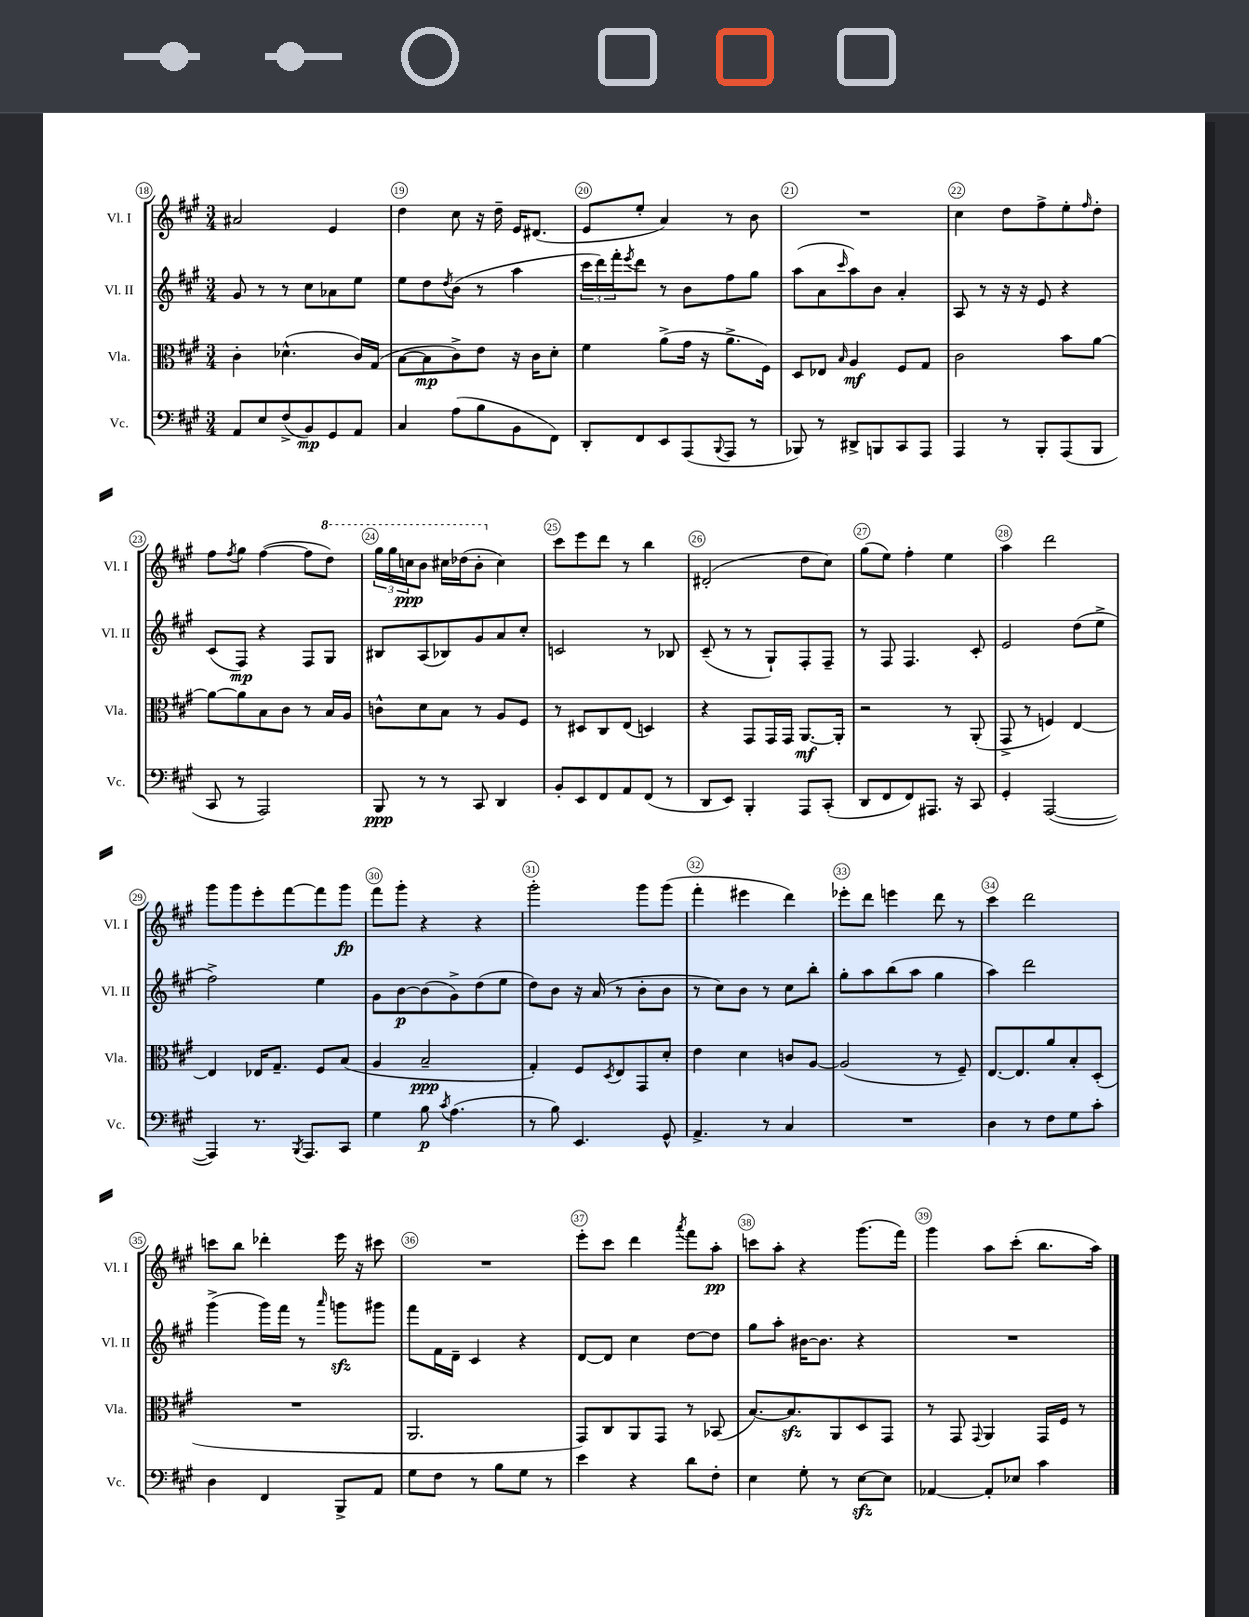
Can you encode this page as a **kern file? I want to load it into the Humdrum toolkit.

**kern	**dynam	**kern	**dynam	**kern	**dynam	**kern	**dynam
*part4	*part4	*part3	*part3	*part2	*part2	*part1	*part1
*staff4	*staff4	*staff3	*staff3	*staff2	*staff2	*staff1	*staff1
*I"Vc.	*	*I"Vla.	*	*I"Vl. II	*	*I"Vl. I	*
*I'Vc.	*	*I'Vla.	*	*I'Vl. II	*	*I'Vl. I	*
*clefF4	*	*clefC3	*	*clefG2	*	*clefG2	*
*k[f#c#g#]	*	*k[f#c#g#]	*	*k[f#c#g#]	*	*k[f#c#g#]	*
*M3/4	*	*M3/4	*	*M3/4	*	*M3/4	*
=18	=18	=18	=18	=18	=18	=18	=18
8AA/L	.	4c#'\	.	8g#/	.	2a#X/	.
8E/	.	.	.	8r	.	.	.
(8F#^/	.	(4.d-X^^\	.	8r	.	.	.
8BB/)	mp	.	.	8cc#\L	.	.	.
8GG#/	.	.	.	8a-X\	.	4e/	.
8AA/J	.	16c#/LL)	.	8ee\J	.	.	.
.	.	(16G#/JJ	.	.	.	.	.
=19	=19	=19	=19	=19	=19	=19	=19
4C#/	.	[8B\L	.	8ee\L	.	4dd\	.
.	.	8B\]	mp	8dd\	.	.	.
.	.	.	.	8qdd/	.	.	.
(8A\L	.	8c#^\)	.	(8b\J	.	8cc#\	.
8B\	.	8e\J	.	8r	.	16r	.
.	.	.	.	.	.	16dd~\	.
8BB\	.	16r	.	4aa\	.	16e/KL	.
.	.	16c#\KL	.	.	.	(8.d#X/J	.
8FF#\J)	.	8d'\J	.	.	.	.	.
=20	=20	=20	=20	=20	=20	=20	=20
8DD'/L	.	4f#\	.	24ccc#\LL	.	8e/L	.
.	.	.	.	24ddd\)	.	.	.
.	.	.	.	24fff#'\J	.	.	.
.	.	.	.	8qeee/	.	.	.
8FF#/	.	.	.	8ddd\J	.	8ee'/J	.
8EE/	.	(8a^\L	.	8r	.	4a/)	.
(8AAA/	.	16g#\Jk	.	8b\L	.	.	.
.	.	16r	.	.	.	.	.
8qqBBB/	.	.	.	.	.	.	.
8AAA/J	.	8.a^\L	.	8ff#\	.	8r	.
8r	.	.	.	8gg#\J	.	8b\	.
.	.	16F#\Jk)	.	.	.	.	.
=21	=21	=21	=21	=21	=21	=21	=21
8BBB-X/)	.	8D/L	.	(8aa\L	.	2.r	.
8r	.	8E-X/J	.	8a\	.	.	.
.	.	16qqB/	.	16qqccc#/	.	.	.
8DD#X^/L	.	4A/	mf	8aa\)	.	.	.
8BBBn/	.	.	.	8b\J	.	.	.
8CC#/	.	8F#/L	.	4a'/	.	.	.
8AAA/J	.	8G#/J	.	.	.	.	.
=22	=22	=22	=22	=22	=22	=22	=22
4AAA/	.	2c#\	.	8A/	.	4cc#\	.
.	.	.	.	8r	.	.	.
8r	.	.	.	16r	.	8dd\L	.
.	.	.	.	16r	.	.	.
8BBB'/L	.	.	.	8e/	.	8ff#^\	.
(8AAA/	.	8b\L	.	4r	.	8ee'\	.
.	.	.	.	.	.	16qqff#/	.
8BBB/J	.	[8a\J	.	.	.	8dd'\J	.
!!LO:LB:g=z
=23	=23	=23	=23	=23	=23	=23	=23
8CC#/	.	8a\L_	.	(8c#/L	.	8ff#\L	.
.	.	.	.	.	.	8qff#/	.
8r	.	8a\]	.	8F#/J)	mp	8gg#\J	.
2AAA/)	.	8B\	.	4r	.	([4ff#\	.
.	.	8c#\J	.	.	.	.	.
.	.	8r	.	8F#/L	.	8ff#\L]	.
*	*	*	*	*	*	*8va	*
.	.	16B/LL	.	8G#/J	.	8ddd\J)	.
.	.	16A/JJ	.	.	.	.	.
=24	=24	=24	=24	=24	=24	=24	=24
8BBB/	ppp	8cn^^\L	.	8B#X/L	.	24ggg#\LL	.
.	.	.	.	.	.	24ggg#\	.
.	.	.	.	.	.	24cccn\J	ppp
8r	.	8d\	.	(8A/	.	8bb\J	.
8r	.	8B\J	.	8B-X/)	.	16ccc#X\LL	.
.	.	.	.	.	.	(16ddd-X\J	.
8CC#/	.	8r	.	8g#/	.	8bb'\J	.
*	*	*	*	*	*	*X8va	*
4DD/	.	8A/L	.	8a/	.	4cc#\)	.
.	.	8F#/J	.	8cc#'/J	.	.	.
=25	=25	=25	=25	=25	=25	=25	=25
8BB'/L	.	8r	.	2cn/	.	8ccc#\L	.
8EE/	.	8D#X/L	.	.	.	8eee\	.
8FF#/	.	8C#/	.	.	.	8ddd\J	.
8AA/	.	(8E/J	.	.	.	8r	.
(8FF#/J	.	4Dn/)	.	8r	.	4bb\	.
8r	.	.	.	8B-X/	.	.	.
=26	=26	=26	=26	=26	=26	=26	=26
8DD/L	.	4r	.	(8c#~/	.	(2d#X'/	.
8EE/J)	.	.	.	8r	.	.	.
4BBB'/	.	8GG#/L	.	8r	.	.	.
.	.	16GG#/L	.	8G#`/L)	.	.	.
.	.	16GG#/JJ	.	.	.	.	.
8AAA/L	.	[8.AA/L	mf	8F#'/	.	8dd\L	.
(8CC#'/J	.	.	.	8F#~/J	.	8cc#\J)	.
.	.	16AA'/Jk]	.	.	.	.	.
=27	=27	=27	=27	=27	=27	=27	=27
8DD/L	.	2r	.	8r	.	(8gg#\L	.
8FF#/	.	.	.	8F#/	.	8ee\J)	.
8FF#/)	.	.	.	4.F#/	.	4ff#'\	.
8.AAA#X/J	.	.	.	.	.	.	.
.	.	8r	.	.	.	4ee\	.
16r	.	.	.	.	.	.	.
8CC#/	.	(8AA'/	.	8c#'/	.	.	.
=28	=28	=28	=28	=28	=28	=28	=28
4GG#'/	.	8GG#^/	.	2e/	.	4aa\	.
.	.	8r	.	.	.	.	.
([2AAA/	.	4Fn/)	.	.	.	2ddd\	.
.	.	[4E/	.	(8dd\L	.	.	.
.	.	.	.	8ee^\J	.	.	.
!!LO:LB:g=z
=29	=29	=29	=29	=29	=29	=29	=29
4AAA/])	.	4E/]	.	2ff#^\)	.	8ggg#\L	.
.	.	.	.	.	.	8ggg#\	.
8.r	.	16E-X/KL	.	.	.	8eee'\	.
.	.	8.G#~/J	.	.	.	.	.
.	.	.	.	.	.	[8fff#\	.
8qBBB/	.	.	.	.	.	.	.
8.AAA/L	.	.	.	.	.	.	.
.	.	8F#/L	.	4ee\	.	8fff#\]	.
8CC#/J	.	(8B/J	.	.	.	8ggg#\J	fp
=30	=30	=30	=30	=30	=30	=30	=30
4G#\	.	4A/	.	8g#\L	.	8fff#\L	.
.	.	.	.	[8b\	p	8ggg#'\J	.
8B\	p	2B~/	ppp	(8b\]	.	4r	.
8qc#/	.	.	.	.	.	.	.
(4.A\	.	.	.	8g#^\)	.	.	.
.	.	.	.	(8dd\	.	4r	.
.	.	.	.	8ee\J	.	.	.
=31	=31	=31	=31	=31	=31	=31	=31
8r	.	4G#'/)	.	8dd\L)	.	2ggg#'\	.
8B\)	.	.	.	8b\J	.	.	.
4.EE/	.	8F#/L	.	16r	.	.	.
.	.	.	.	(16a/	.	.	.
.	.	8qD/	.	.	.	.	.
.	.	8E/	.	8r	.	.	.
.	.	8GG#/	.	8b'\L	.	8ggg#\L	.
8GG#^^/	.	8d'/J	.	8b\J	.	(8ggg#\J	.
=32	=32	=32	=32	=32	=32	=32	=32
4.AA^/	.	4e\	.	8r	.	4fff#'\	.
.	.	.	.	8cc#\L)	.	.	.
.	.	4d\	.	8b\J	.	4eee#X\	.
8r	.	.	.	8r	.	.	.
4C#/	.	8cn/L	.	8cc#\L	.	4ddd\)	.
.	.	[8A/J	.	8bb'\J	.	.	.
=33	=33	=33	=33	=33	=33	=33	=33
2.r	.	(2A/]	.	8gg#'\L	.	8eee-X'\L	.
.	.	.	.	8aa\	.	8ddd\J	.
.	.	.	.	(8bb\	.	4eeen\	.
.	.	.	.	8aa\J	.	.	.
.	.	8r	.	4gg#\	.	8ddd\	.
.	.	8F#~/)	.	.	.	8r	.
=34	=34	=34	=34	=34	=34	=34	=34
4D\	.	[8.E/L	.	4aa\)	.	4ccc#\	.
.	.	8.E/]	.	.	.	.	.
8r	.	.	.	2ddd\	.	2ddd\	.
8F#\L	.	8a/	.	.	.	.	.
8G#\	.	8B'/	.	.	.	.	.
8c#'\J	.	(8D'/J	.	.	.	.	.
!!LO:LB:g=z
=35	=35	=35	=35	=35	=35	=35	=35
4D\	.	2.r	.	(4ggg#^\	.	8cccn\L	.
.	.	.	.	.	.	8bb\J	.
4FF#/	.	.	.	16ggg#\LL)	.	4ddd-X'\	.
.	.	.	.	16fff#\JJ	.	.	.
.	.	.	.	8r	.	.	.
.	.	.	.	16qqaaa/	.	.	.
8BBB^/L	.	.	.	8gggnzz\L	.	16eee\	.
.	.	.	.	.	.	16r	.
8AA/J	.	.	.	8ggg#X\J	.	8ccc#X\	.
=36	=36	=36	=36	=36	=36	=36	=36
8G#\L	.	2.AA/	.	8fff#\L	.	2.r	.
8F#\J	.	.	.	16f#\L	.	.	.
.	.	.	.	16d~\JJ	.	.	.
8r	.	.	.	4c#/	.	.	.
8B\L	.	.	.	.	.	.	.
8G#\J	.	.	.	4r	.	.	.
8r	.	.	.	.	.	.	.
=37	=37	=37	=37	=37	=37	=37	=37
4e\	.	8GG#/L)	.	[8d/L	.	8eee'\L	.
.	.	8C#/	.	8d/J]	.	8ccc#\J	.
4r	.	8AA/	.	4cc#\	.	4ddd\	.
.	.	8GG#/J	.	.	.	.	.
.	.	.	.	.	.	8qaaa/	.
8d\L	.	8r	.	[8dd\L	.	8fff#\L	.
8F#'\J	.	(8BB-X/	.	8dd\J]	.	8aa'\J	pp
=38	=38	=38	=38	=38	=38	=38	=38
4E\	.	[8.B/L)	.	8gg#\L	.	8cccn\L	.
.	.	.	.	8aa'\J	.	8aa'\J	.
.	.	8.Bzz/]	.	.	.	.	.
8G#'\	.	.	.	[16b#X\KL	.	4r	.
.	.	.	.	8.b#\J]	.	.	.
8r	.	8AA/	.	.	.	.	.
[8Ezz\L	.	8D/	.	4r	.	(8.ggg#\L	.
8E\J]	.	8GG#/J	.	.	.	.	.
.	.	.	.	.	.	16fff#\Jk)	.
=39	=39	=39	=39	=39	=39	=39	=39
[4AA-X/	.	8r	.	2.r	.	4ggg#\	.
.	.	8GG#/	.	.	.	.	.
.	.	8qqGG#/	.	.	.	.	.
8AA-'/L]	.	4AA/	.	.	.	8aa\L	.
8E-X/J	.	.	.	.	.	(8ccc#'\J	.
4c#\	.	16GG#/LL	.	.	.	8.bb\L	.
.	.	16F#/JJ	.	.	.	.	.
.	.	8r	.	.	.	.	.
.	.	.	.	.	.	16aa\Jk)	.
==	==	==	==	==	==	==	==
*-	*-	*-	*-	*-	*-	*-	*-
